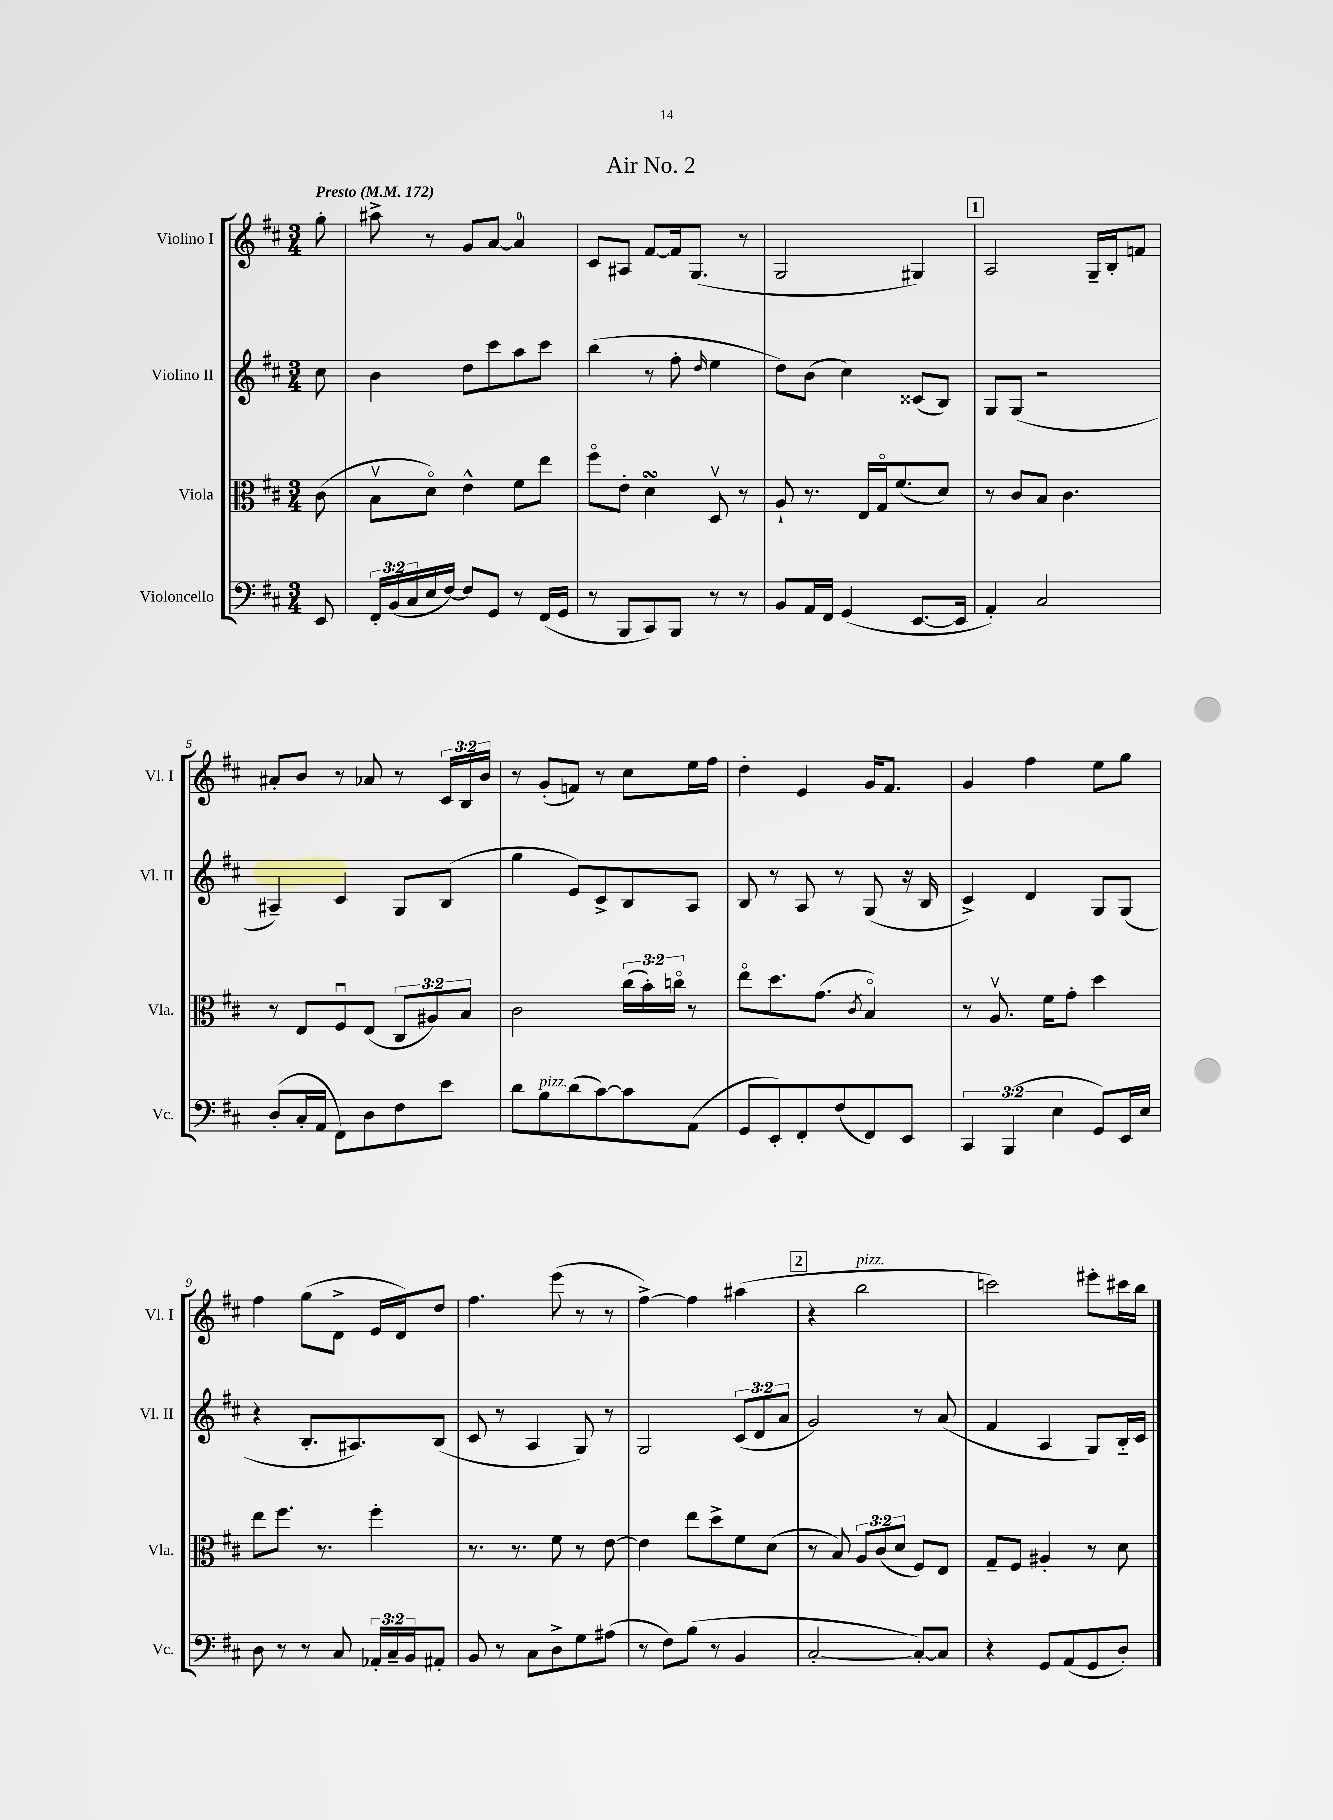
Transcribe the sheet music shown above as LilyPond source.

\header { title = "Air No. 2" }
<<
\new StaffGroup <<
\new Staff = "s0" \with { instrumentName = "Violino I" shortInstrumentName = "Vl. I" } {
    \clef treble \key d \major \numericTimeSignature \time 3/4 \override Staff.TupletNumber.text = #tuplet-number::calc-fraction-text \partial 8 \tempo "Presto" 4 = 172
    g''8-. |
    ais''8-> r8 g'8 a'8~ a'4-0 |
    cis'8 ais8 fis'8~ fis'16 g8.( r8 |
    g2 gis4) |
    \mark \markup { \box "1" } a2 g16-- b16-. f'8 |
    ais'8-. b'8 r8 aes'8 r8 \tuplet 3/2 { cis'16 b16 b'16 } |
    r8 g'8-.( f'8) r8 cis''8 e''16 fis''16 |
    d''4-. e'4 g'16 fis'8. |
    g'4 fis''4 e''8 g''8 |
    fis''4 g''8( d'8-> e'16 d'16) d''8 |
    fis''4. e'''8( r8 r8 |
    fis''4~->) fis''4 ais''4( |
    \mark \markup { \box "2" } r4 b''2^\markup { \italic "pizz." } |
    c'''2) eis'''8-. cis'''16 b''16 \bar "|." |
}
\new Staff = "s1" \with { instrumentName = "Violino II" shortInstrumentName = "Vl. II" } {
    \clef treble \key d \major \numericTimeSignature \time 3/4 \override Staff.TupletNumber.text = #tuplet-number::calc-fraction-text \partial 8
    cis''8 |
    b'4 d''8 cis'''8 a''8 cis'''8 |
    b''4( r8 fis''8-. \grace { d''16 } e''4 |
    d''8) b'8( cis''4) cisis'8( b8) |
    \mark \markup { \box "1" } g8 g8( r2 |
    ais4--) cis'4 g8 b8( |
    g''4 e'8) cis'8-> b8 a8 |
    b8 r8 a8 r8 g8( r16 b16 |
    cis'4->) d'4 g8 g8( |
    r4 b8.-. ais8.) b8( |
    cis'8 r8 a4 g8) r8 |
    g2 \tuplet 3/2 { cis'8( d'8 a'8 } |
    \mark \markup { \box "2" } g'2) r8 a'8( |
    fis'4 a4 g8) b16-_ cis'16 \bar "|." |
}
\new Staff = "s2" \with { instrumentName = "Viola" shortInstrumentName = "Vla." } {
    \clef alto \key d \major \numericTimeSignature \time 3/4 \override Staff.TupletNumber.text = #tuplet-number::calc-fraction-text \partial 8
    cis'8( |
    b8\upbow d'8\flageolet) e'4-^ fis'8 e''8 |
    fis''8\flageolet e'8-. d'4\turn d8\upbow r8 |
    a8-! r8. e16 g16\flageolet fis'8.( d'8) |
    \mark \markup { \box "1" } r8 cis'8 b8 cis'4. |
    r8 e8 fis8\downbow e8( \tuplet 3/2 { cis8 ais8) b8 } |
    cis'2 \tuplet 3/2 { cis''16( b'16-.) c''16\flageolet } r8 |
    e''8\flageolet d''8. g'8.( \acciaccatura { cis'8 } b4\flageolet) |
    r8 a8.\upbow fis'16 g'8-. d''4 |
    e''8 fis''8. r8. fis''4-. |
    r8. r8. fis'8 r8 e'8~ |
    e'4 e''8 d''8-> fis'8 d'8( |
    \mark \markup { \box "2" } r8 b8) \tuplet 3/2 { a8 cis'8( d'8 } fis8) e8 |
    g8-- fis8 ais4-. r8 d'8 \bar "|." |
}
\new Staff = "s3" \with { instrumentName = "Violoncello" shortInstrumentName = "Vc." } {
    \clef bass \key d \major \numericTimeSignature \time 3/4 \override Staff.TupletNumber.text = #tuplet-number::calc-fraction-text \partial 8
    e,8 |
    \tuplet 3/2 { fis,16-. b,16( cis16 } e16 fis16~) fis8 g,8 r8 fis,16( g,16 |
    r8 b,,8 cis,8) b,,8 r8 r8 |
    b,8 a,16 fis,16 g,4( e,8.~ e,16 |
    \mark \markup { \box "1" } a,4-.) cis2 |
    d8-.( cis16-. a,16 fis,8) d8 fis8 e'8 |
    d'8 b8^\markup { \italic "pizz." } d'8( cis'8~) cis'8 a,8( |
    g,8 e,8-.) fis,8-. fis8( fis,8) e,8 |
    \tuplet 3/2 { cis,4 b,,4( e4 } g,8) e,16 e16 |
    d8 r8 r8 cis8 \tuplet 3/2 { aes,16-. cis16-- b,16 } ais,8-. |
    b,8 r8 cis8 d8-> g8 ais8( |
    r8 fis8) b8( r8 b,4 |
    \mark \markup { \box "2" } cis2~-. cis8~-.) cis8 |
    r4 g,8 a,8( g,8 d8-.) \bar "|." |
}
>>
>>
